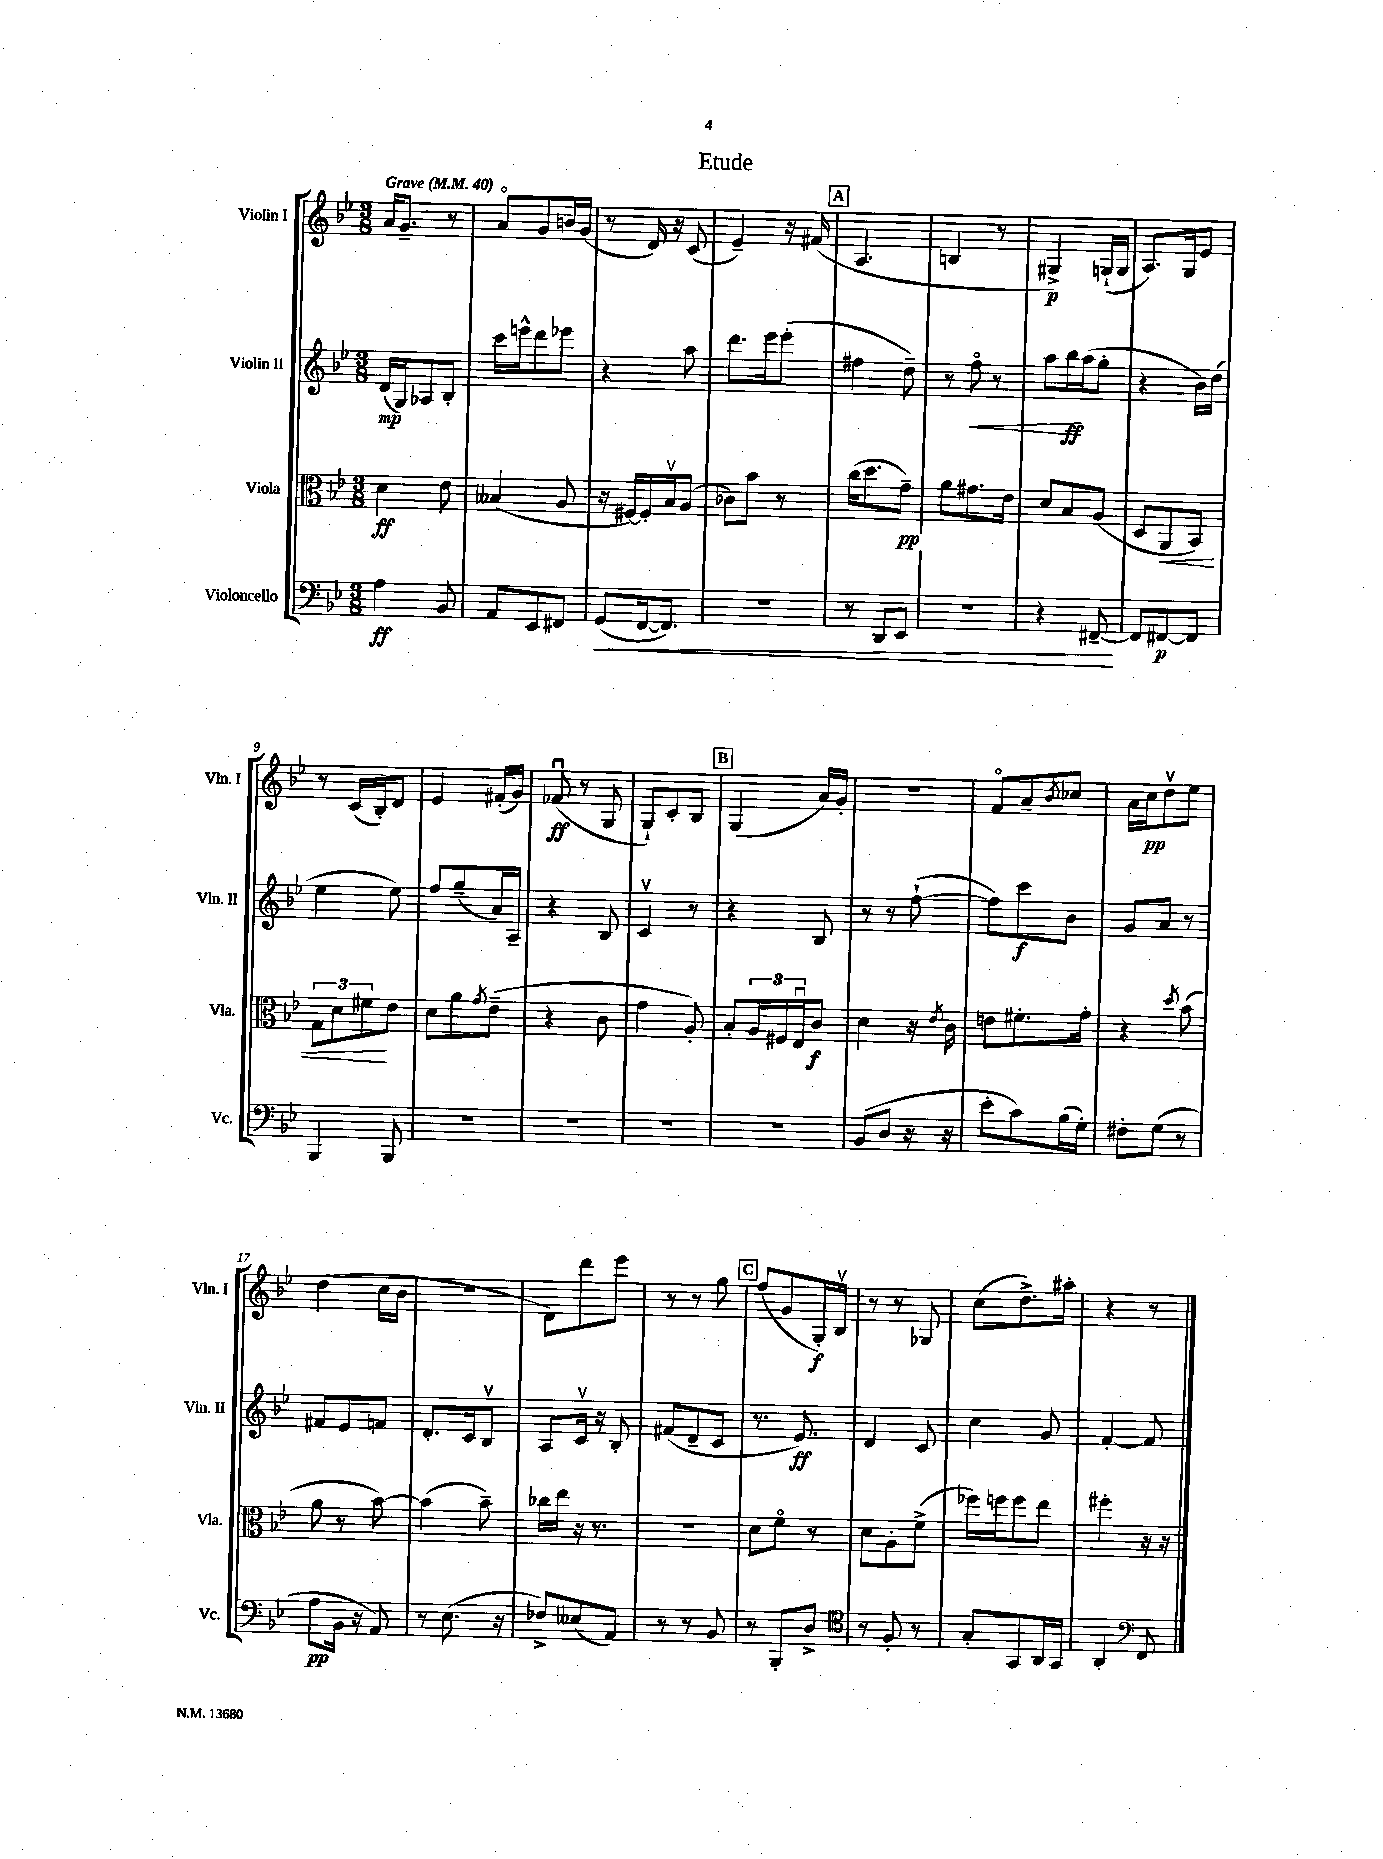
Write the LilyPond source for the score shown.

\header { title = "Etude" }
<<
\new StaffGroup <<
\new Staff = "s0" \with { instrumentName = "Violin I" shortInstrumentName = "Vln. I" } {
    \clef treble \key bes \major \numericTimeSignature \time 3/8 \tempo "Grave" 4 = 40
    a'16 g'8.-- r8 |
    a'8\flageolet g'8 b'16 g'16( |
    r8 d'16) r16 c'8( |
    ees'4--) r16 fis'16( |
    \mark \markup { \box "A" } a4. |
    b4 r8 |
    gis4->\p) g16-!( g16 |
    a8.) g16 ees'8 |
    r8 c'16( bes16-.) d'8 |
    ees'4 fis'16-.( g'16) |
    fes'8\downbow\ff( r8 g8 |
    g8-!) c'8-. bes8 |
    \mark \markup { \box "B" } g4( a'16) g'16-. |
    R4. |
    f'8\flageolet a'8-- \acciaccatura { bes'8 } ces''8 |
    a'16 c''16\pp d''8\upbow ees''8 |
    d''4( c''16 bes'16 |
    R4. |
    d'8) d'''8 ees'''8 |
    r8 r8 g''8 |
    \mark \markup { \box "C" } f''8( g'8 g16-.\f) bes16\upbow |
    r8 r8 ges8 |
    c''8( d''8.->) ais''16-. |
    r4 r8 \bar "|." |
}
\new Staff = "s1" \with { instrumentName = "Violin II" shortInstrumentName = "Vln. II" } {
    \clef treble \key bes \major \numericTimeSignature \time 3/8
    d'16\mp( g16) aes8 bes8-. |
    c'''16 e'''16-^ d'''8 ees'''8 |
    r4 a''8 |
    d'''8. ees'''16 ees'''8-.( |
    \mark \markup { \box "A" } fis''4 d''8--) |
    r8 f''8\flageolet\< r8 |
    a''8 bes''16\ff\! a''16( g''8-. |
    r4 bes'16) d''16( |
    ees''4 ees''8) |
    f''8 g''8--( a'16) a16-- |
    r4 bes8 |
    c'4\upbow r8 |
    \mark \markup { \box "B" } r4 bes8 |
    r8 r8 f''8~-!( |
    f''8) c'''8\f bes'8 |
    g'8 a'8 r8 |
    fis'8 ees'8 f'8 |
    d'8.-. c'16 bes8\upbow |
    a8 c'16\upbow r16 bes8-. |
    fis'8( d'8-- c'8 |
    \mark \markup { \box "C" } r8. ees'8.\ff) |
    d'4 c'8 |
    c''4 g'8 |
    f'4~-. f'8 \bar "|." |
}
\new Staff = "s2" \with { instrumentName = "Viola" shortInstrumentName = "Vla." } {
    \clef alto \key bes \major \numericTimeSignature \time 3/8
    d'4\ff ees'8 |
    beses4( a8 |
    r16 fis16~) fis16-. bes16\upbow a8( |
    ces'8) bes'8 r8 |
    \mark \markup { \box "A" } c''16( d''8. g'8--\pp) |
    a'8 gis'8. ees'16 |
    d'8 bes8 a8( |
    d8 a,8\< bes,8) |
    \tuplet 3/2 { g8 d'8 fis'8\! } ees'8 |
    d'8 a'8 \acciaccatura { g'8 } ees'8--( |
    r4 c'8 |
    g'4 a8-.) |
    \mark \markup { \box "B" } bes8-. \tuplet 3/2 { a16 fis16 ees16\downbow } c'8\f |
    d'4 r16 \acciaccatura { ees'8 } c'16 |
    e'8 fis'8.-. g'16-. |
    r4 \acciaccatura { d''8 } bes'8( |
    a'8 r8 bes'8~) |
    bes'4( bes'8--) |
    ces''16 ees''16 r16 r8. |
    r4. |
    \mark \markup { \box "C" } d'8 f'8\flageolet r8 |
    d'8 a8-. f'8->( |
    fes''16) f''16 f''8 ees''8 |
    fis''4-. r16 r16 \bar "|." |
}
\new Staff = "s3" \with { instrumentName = "Violoncello" shortInstrumentName = "Vc." } {
    \clef bass \key bes \major \numericTimeSignature \time 3/8
    a4\ff bes,8 |
    a,8 ees,8 fis,8 |
    g,8\<( f,16~ f,8.) |
    R4. |
    \mark \markup { \box "A" } r8 d,8 ees,8 |
    R4. |
    r4 fis,8~--\! |
    fis,8 fis,8~\p fis,8 |
    bes,,4 bes,,8 |
    R4. |
    R4. |
    R4. |
    \mark \markup { \box "B" } R4. |
    bes,8( d8 r16 r16 |
    ees'8-. c'8) bes16( g16-.) |
    fis8-. g8( r8 |
    a8\pp bes,16 r16 a,8) |
    r8 ees8.( r16 |
    fes8->) eeses8( a,8) |
    r8 r8 bes,8 |
    \mark \markup { \box "C" } r8 bes,,8-. d8-> |
    \clef tenor r8 f8-. r8 |
    g8-. g,8 a,16 g,16 |
    a,4-. \clef bass f,8 \bar "|." |
}
>>
>>
